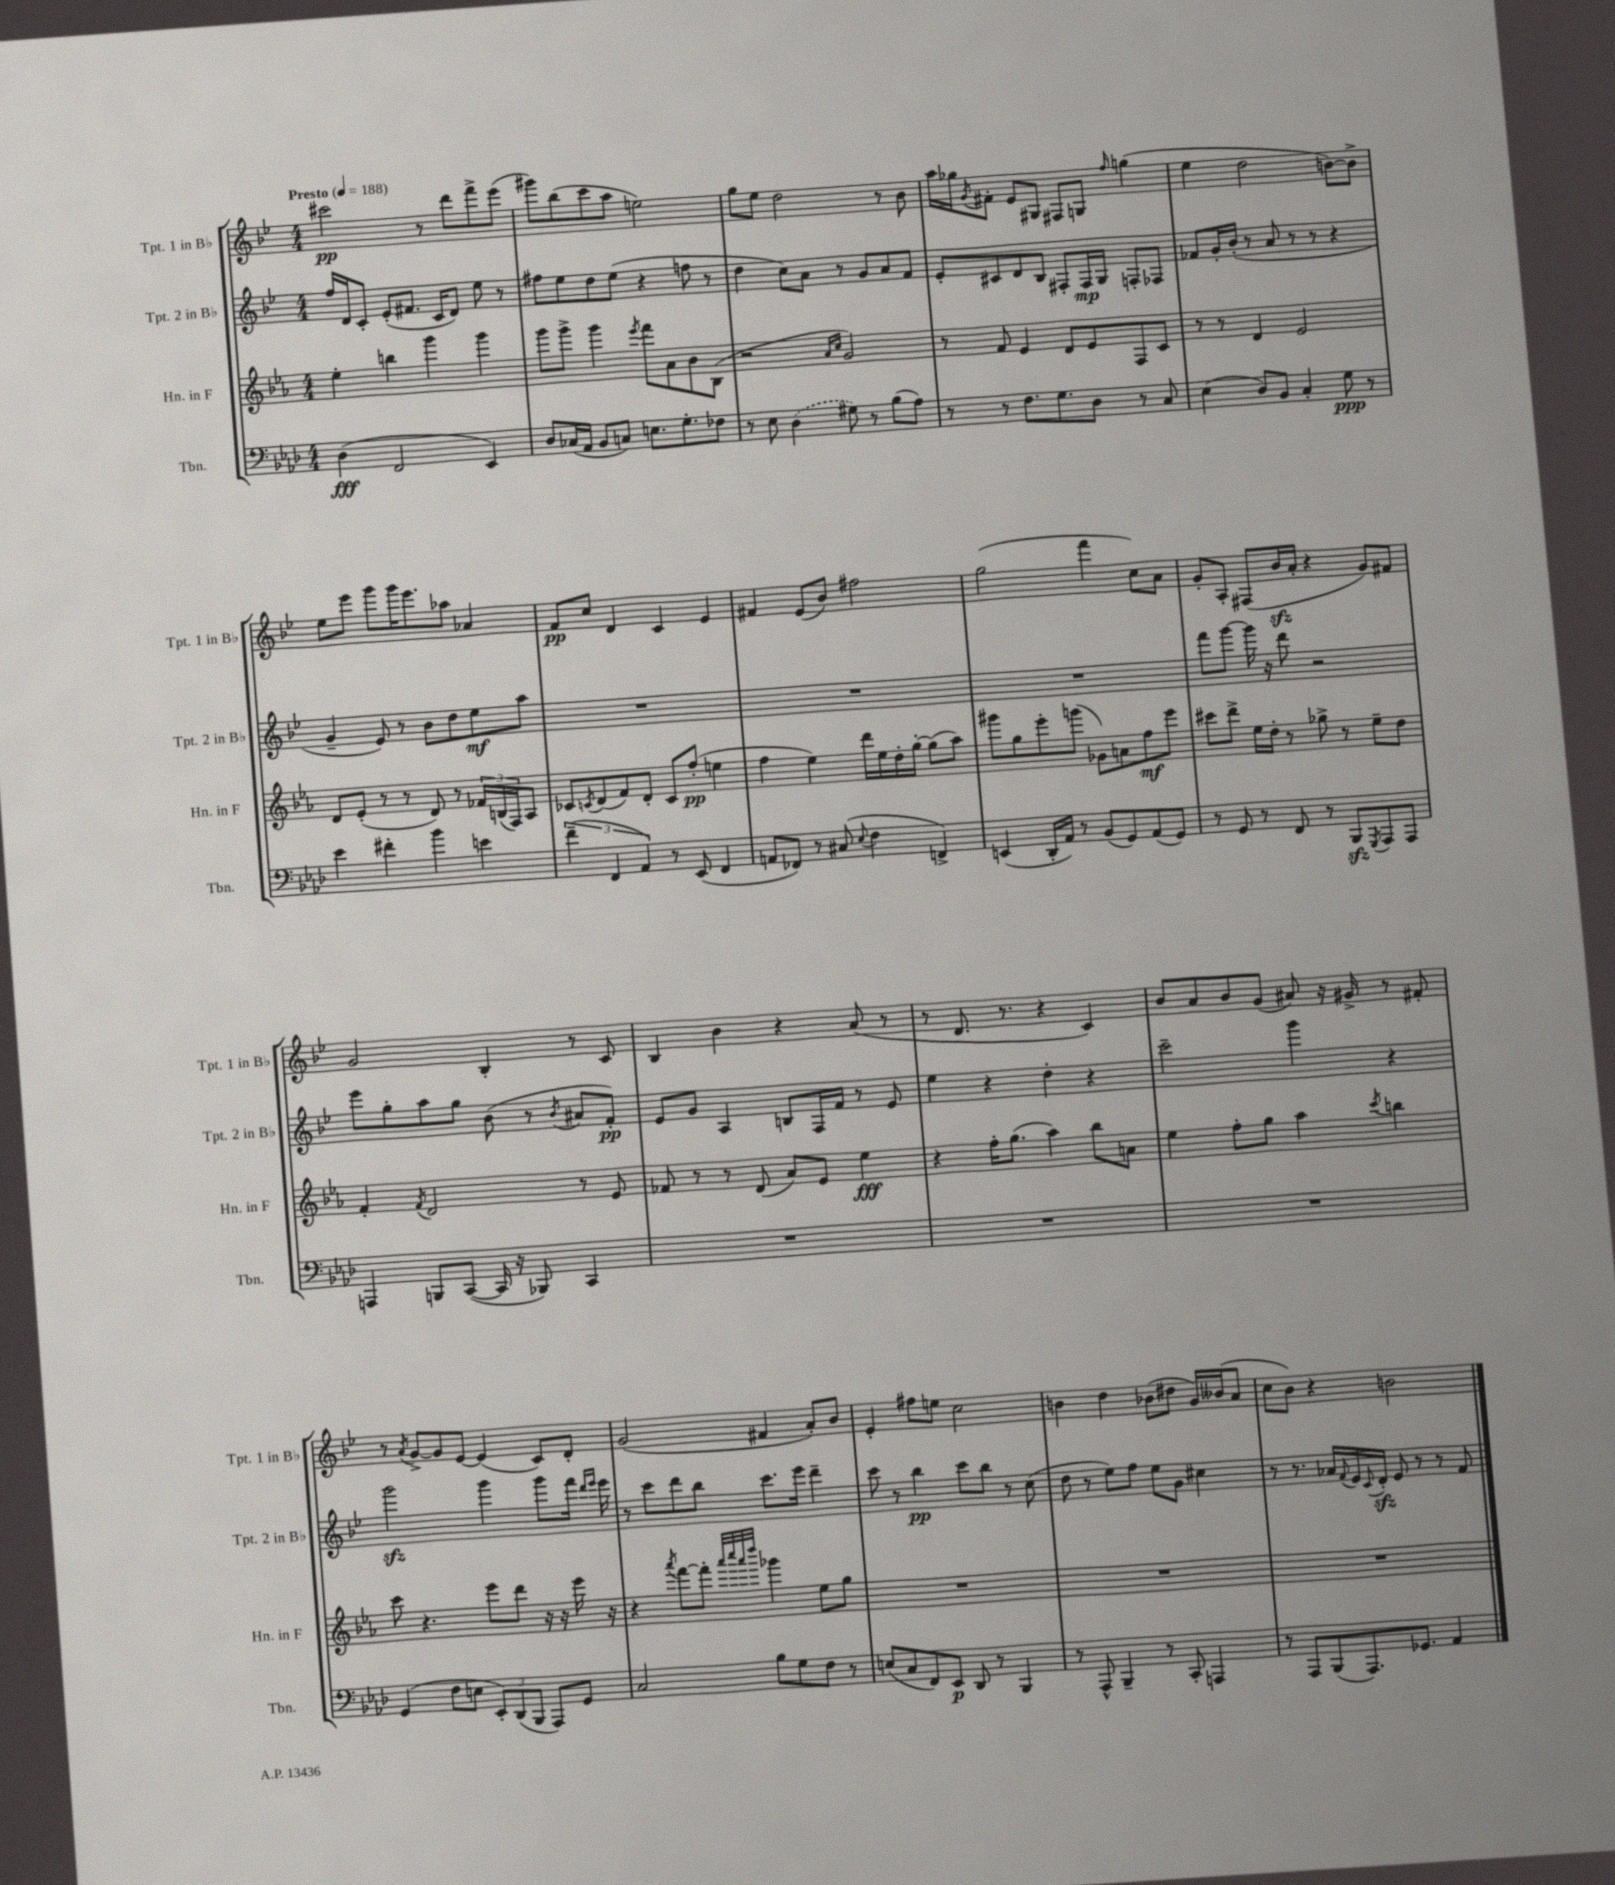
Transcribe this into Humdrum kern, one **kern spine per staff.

**kern	**kern	**kern	**kern
*staff4	*staff3	*staff2	*staff1
*clefF4	*clefG2	*clefG2	*clefG2
*k[b-e-a-d-]	*k[b-e-a-]	*k[b-e-]	*k[b-e-]
*M4/4	*M4/4	*M4/4	*M4/4
*MM188	*MM188	*MM188	*MM188
(4D-	4ee-'	16ff	2ccc#
.	.	16d	.
.	.	8c'	.
2FF	4bb	(8e-'	.
.	.	8.f#	.
.	4ggg	.	8r
.	.	16c	.
.	.	8d)	8ddd
4EE-)	4ggg	8ee-	8fff^
.	.	8r	(8eee-
=	=	=	=
8D-	8ggg	8ff#	8ggg#)
(16C-	8ggg^	8ee-	(8bb-
16AA-	.	.	.
8BB-	4ggg	8dd	8ccc
8C)	.	(8ee-	8aa
.	8qeee-	.	.
8.E	8fff	4r	2ee)
.	8a-	.	.
8.G'	.	.	.
.	8b-	8ff	.
8F-	(8B-	8r	.
=	=	=	=
8r	2r	4dd	8gg
8E-	.	.	8ee-
(4D-	.	8cc)	2dd
.	.	8a	.
.	16qqa-	.	.
.	16qqcc	.	.
8G#)	2g)	8r	.
8r	.	8g	.
(8B-	.	8a	8r
8A-)	.	8f	8b-
=	=	=	=
8r	8r	8e-'	16aa
.	.	.	16gg-
.	.	.	8qg
8r	8f	8c#	8f#'
8.F	4e-	8d	8e-
.	.	8B-	8G#
8.G	.	.	.
.	8d	8F#'	8F#
8D-	8e-	16F#	8G
.	.	16G	.
.	.	.	16qqff
8r	8F	8F'	(4gg
8C	8c	8F-	.
=	=	=	=
(4E-	8r	8f-	4ee-
.	8r	16g'	.
.	.	(16b-'	.
8D-)	4d	8r	2dd
8BB-	.	8a	.
4C'	2e-	8r	.
.	.	8r	.
8G	.	4r	[8b)
8r	.	.	8b^]
=	=	=	=
4e-	8d	4g~	8ee-
.	(8e-'	.	8eee-
4f#'	8r	8e-)	8ggg
.	8r	8r	16ggg
.	.	.	8.eee-
4b-	8d)	8b-	.
.	8r	8dd	8aa-
4e	24f-	8ee-	4a-
.	(24B	.	.
.	24F)	.	.
.	8A-	8aa	.
=	=	=	=
(6f~	8c-	1r	8f
.	8qc	.	.
.	(8d	.	8cc
6FF	.	.	.
.	8f)	.	4d
6AA-)	.	.	.
.	8d'	.	.
8r	8c	.	4c
(8EE-	(8ff'	.	.
4FF	4ee	.	4e-
=	=	=	=
8AA	4ff	1r	4f#
8FF-)	.	.	.
8r	4ee-)	.	(8e-
(8C#	.	.	8b-)
8qqE-	.	.	.
4F	16ddd	.	2ff#
.	16ee-	.	.
.	16dd'	.	.
.	[16gg'	.	.
4FF^)	(8gg]	.	.
.	8aa-)	.	.
=	=	=	=
(4EE	8ggg#	1r	(2gg
.	8gg	.	.
16DD-'	8eee-'	.	.
16AA-)	.	.	.
8r	(8ggg	.	.
(8BB-	8g-)	.	4fff
8GG)	8a	.	.
(8AA-	8ff	.	8cc)
8GG)	8eee-	.	8a
=	=	=	=
8r	8ccc#	8fff	8g'
8GG	8ddd^	[8ggg	8A'
8r	16ee-	16ggg]	(8F#
.	16dd'	16r	.
8FF	8r	8ddd	16b-
.	.	.	16a'
8r	8gg-^	2r	4r
8BBB-	8r	.	.
8qGGG	.	.	.
8AAA-	8ee-~	.	8g)
8AAA-	8dd	.	8f#
=	=	=	=
4AAA	4f'	8eee-	2g
.	.	8gg'	.
.	8qf	.	.
8BBB	2d	8aa	.
([8CC	.	8gg	.
16CC]	.	(8b-	4B-'
16r	.	.	.
8BBB-)	.	8r	.
.	.	8qb-	.
4CC	8r	8a#	8r
.	8e-	8f')	8c
=	=	=	=
1r	8f-	8e-	4B-
.	8r	8g	.
.	8r	4A	4b-
.	(8d	.	.
.	8a-)	8B	4r
.	8e-	16F	.
.	.	16f	.
.	4ee-	8r	(8a
.	.	8e-	8r
=	=	=	=
1r	4r	4ee-	8r
.	.	.	8.d
.	16ff'	4r	.
.	(8.gg	.	8.r
.	4aa-)	4dd'	4r
.	8bb-	4r	4c)
.	8a	.	.
=	=	=	=
1r	4ee-	2ccc~	8b-
.	.	.	8a
.	8ff'	.	8b-
.	8gg	.	(8g
.	4aa-	4ggg	8a#)
.	.	.	16r
.	.	.	16g#^
.	8qccc	.	.
.	4bb	4r	8r
.	.	.	8f#'
=	=	=	=
(4GG	8ccc	2ggg	8r
.	.	.	8qa
.	4.r	.	[8g^
8F	.	.	8g]
8E	.	.	[8e-
12EE-')	8eee-	4ggg	(4e-]
(12DD-	.	.	.
.	8ddd	.	.
12BBB-	.	.	.
8AAA-)	16r	8ggg	8c)
.	16r	.	.
8GG	16eee-	16fff	8d'
.	.	16qqddd	.
.	.	16qqeee-	.
.	16r	16eee-	.
=	=	=	=
2C	4r	8r	(2g
.	.	8ccc	.
.	8qaaa-	.	.
.	[8fff	8ddd	.
.	8fff']	8bb-	.
.	32qqaaa-	.	.
.	32qqcccc	.	.
.	32qqaaa-	.	.
.	32qqdddd	.	.
8B-	4ggg-	8.ccc	4f#
8G	.	.	.
.	.	16eee-	.
8F	8ee-	4ddd~	8a')
8r	8gg	.	8b-
=	=	=	=
(8E	1r	8ccc	4e-'
8C	.	8r	.
8FF)	.	4bb-	8ff#
8EE-	.	.	8ee
8DD-	.	8ccc	2cc
8r	.	8bb-	.
4BBB-	.	8r	.
.	.	(8cc	.
=	=	=	=
8r	1r	8dd	4b
8AAA-^^	.	8r	.
4BBB-~	.	8ee-)	4dd
.	.	8ff	.
8r	.	8ee-	(8b-
8CC'	.	8g	8dd#
4AAA	.	4cc#	16g)
.	.	.	(16b--
.	.	.	8a
=	=	=	=
8r	1r	8r	8cc
8AAA-	.	8.r	8b-)
(8BBB-	.	.	4r
.	.	16a-	.
.	.	8qqf	.
8.AAA-)	.	16e-	.
.	.	8qqc	.
.	.	16d'	.
.	.	8e-	2b
8.GG-	.	.	.
.	.	8r	.
4AA-	.	8r	.
.	.	8f	.
==	==	==	==
*-	*-	*-	*-
